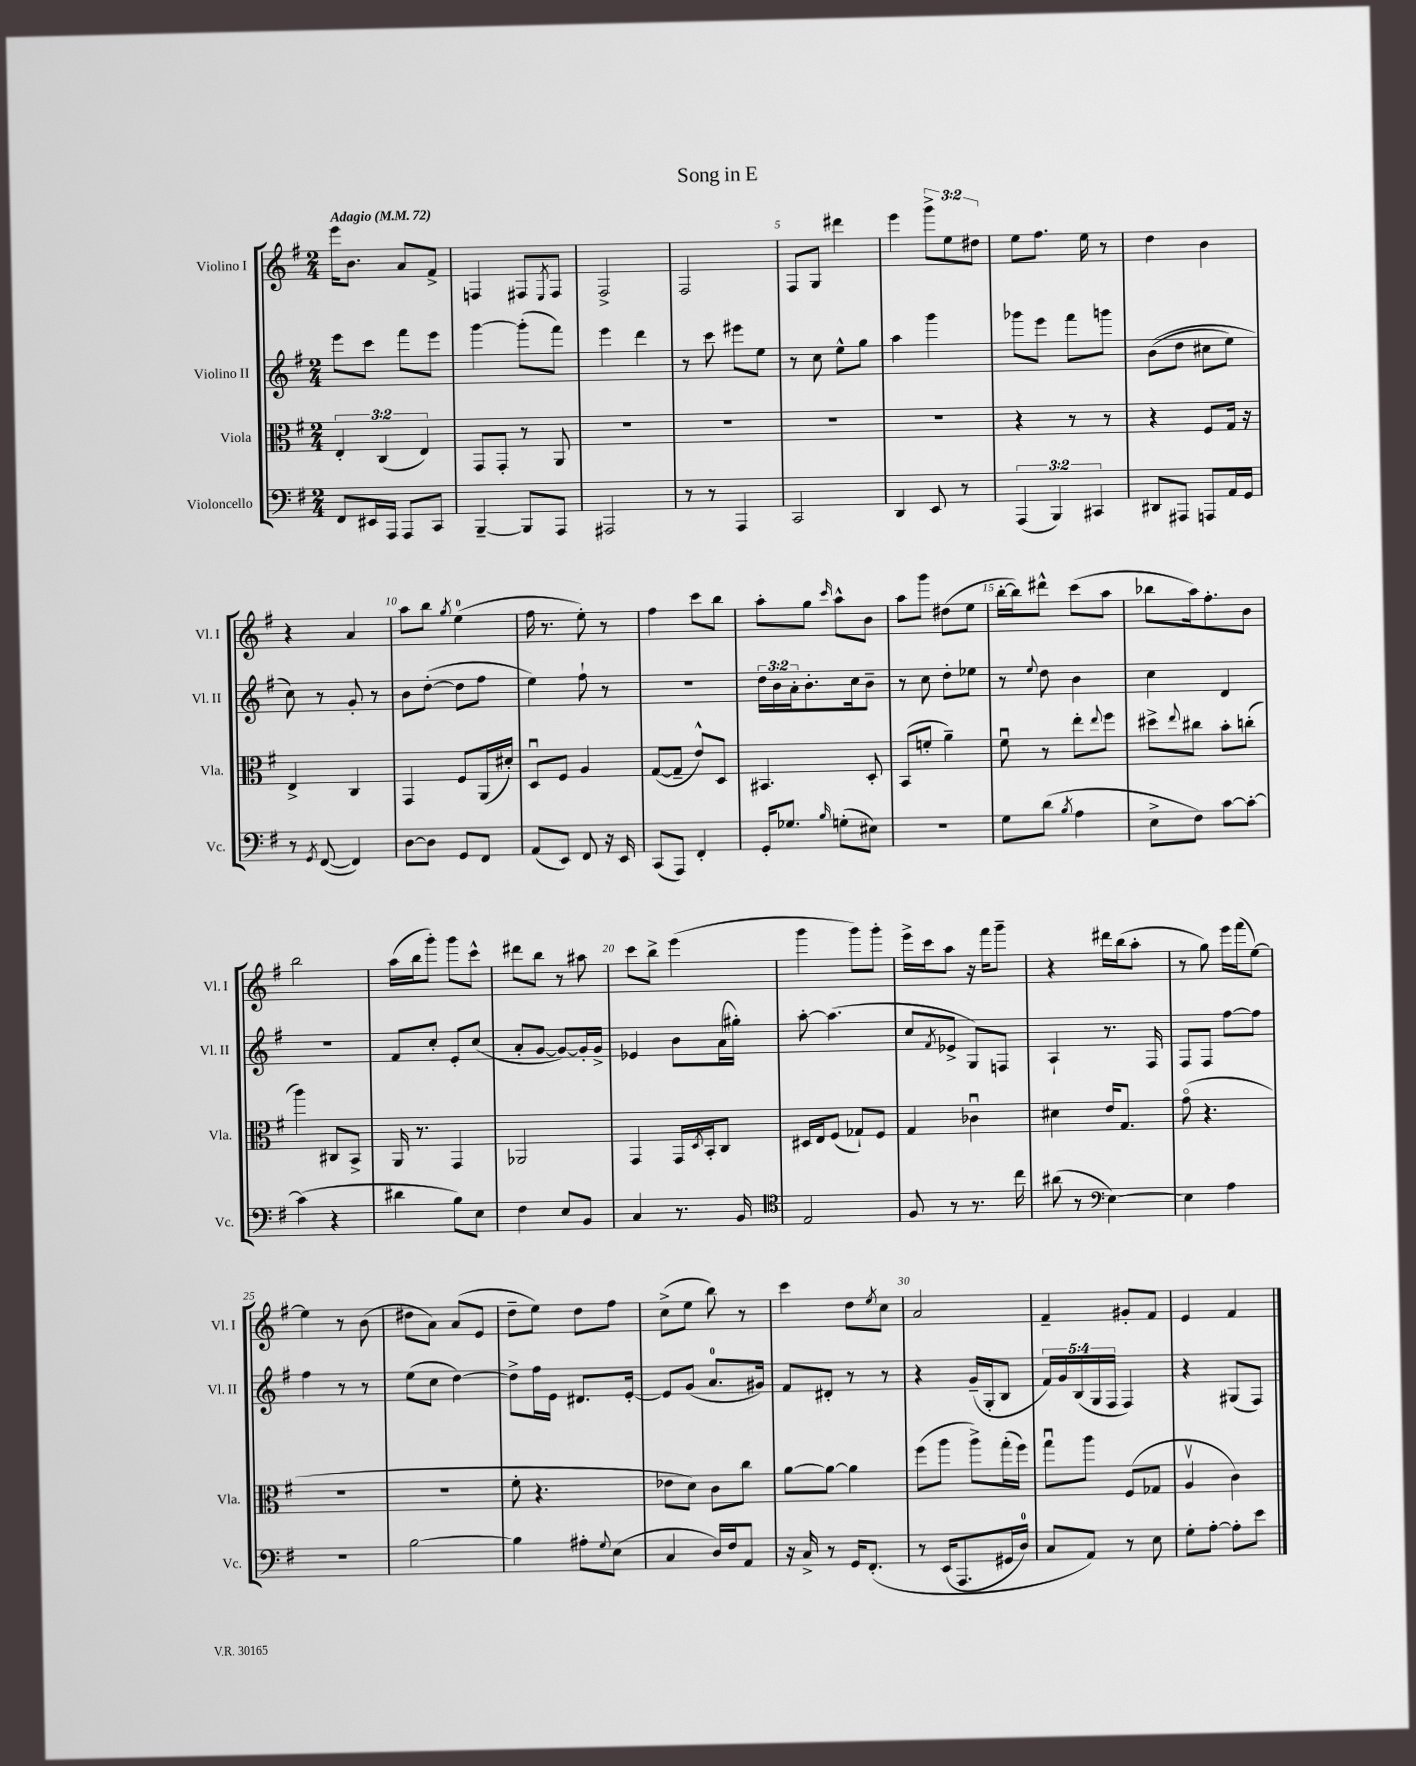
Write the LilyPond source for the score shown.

\header { title = "Song in E" }
<<
\new StaffGroup <<
\new Staff = "s0" \with { instrumentName = "Violino I" shortInstrumentName = "Vl. I" } {
    \clef treble \key g \major \numericTimeSignature \time 2/4 \override Staff.TupletNumber.text = #tuplet-number::calc-fraction-text \tempo "Adagio" 4 = 72
    e'''16 b'8. a'8 fis'8-> |
    f4 fis8 \acciaccatura { e8 } fis8 |
    fis2-> |
    fis2 |
    fis8 g8 dis'''4 |
    e'''4 \tuplet 3/2 { g'''8-> e''8 dis''8 } |
    e''8 fis''8. e''16 r8 |
    d''4 b'4 |
    r4 a'4 |
    a''8 b''8 \acciaccatura { g''8 } e''4-0( |
    fis''16 r8. e''8-.) r8 |
    fis''4 c'''8 b''8 |
    a''8-. g''8 \grace { c'''16 } a''8-^ b'8 |
    a''8 g'''8 dis''8( e''8 |
    b''16~-. b''16) dis'''8-^ c'''8( a''8 |
    bes''8 a''16) fis''8.-. b'8 |
    b''2 |
    a''16( b''16 g'''8-.) g'''8 c'''8-^ |
    dis'''8 b''8 r8 ais''8 |
    c'''8 b''8-> e'''4( |
    g'''4 g'''8) g'''8-. |
    e'''16-> c'''16 a''8 r16 fis'''16 g'''8-- |
    r4 dis'''16 b''16( a''8-. |
    r8 g''8) e'''16 fis'''16( e''8~) |
    e''4 r8 b'8( |
    dis''8 a'8) a'8( e'8 |
    d''8-- e''8) d''8 fis''8 |
    c''8->( e''8 b''8) r8 |
    c'''4 d''8 \acciaccatura { e''8 } c''8 |
    a'2 |
    fis'4-- gis'8-. fis'8 |
    e'4 fis'4 \bar "|." |
}
\new Staff = "s1" \with { instrumentName = "Violino II" shortInstrumentName = "Vl. II" } {
    \clef treble \key g \major \numericTimeSignature \time 2/4 \override Staff.TupletNumber.text = #tuplet-number::calc-fraction-text
    e'''8 c'''8 fis'''8 e'''8 |
    g'''4~ g'''8-.( fis'''8) |
    e'''4 d'''4 |
    r8 c'''8 eis'''8 e''8 |
    r8 c''8 e''8-^ g''8 |
    a''4 g'''4 |
    ges'''8 e'''8 fis'''8 g'''8 |
    b'8(\( d''8 cis''8 e''8) |
    c''8\) r8 g'8-. r8 |
    b'8 d''8~-.( d''8 fis''8 |
    e''4) fis''8-! r8 |
    r2 |
    \tuplet 3/2 { d''16 b'16 a'16-. } b'8.-. c''16 b'8-- |
    r8 c''8 d''8-. ees''8 |
    r8 \appoggiatura { e''8 } d''8 b'4 |
    c''4 d'4 |
    R2 |
    fis'8 c''8-. e'8-. c''8( |
    a'8-. g'8~ g'8~) g'16-. g'16-> |
    ees'4 b'8 a'16( gis''16-.) |
    a''8~-. a''4.( |
    c''8 \acciaccatura { fis'8 } ees'8-> g8) f8 |
    a4-! r8. fis16 |
    fis8 fis8 fis''8~ fis''8 |
    fis''4 r8 r8 |
    e''8( c''8 d''4~) |
    d''8-> fis''16 e'16 dis'8. e'16~-. |
    e'8 g'8( a'8.-0 gis'16) |
    fis'8 dis'8-. r8 r8 |
    r4 g'16--( g16-. b8 |
    \tuplet 5/4 { fis'16) g'16 b16( g16 fis16 } fis4) |
    r4 gis8( fis8) \bar "|." |
}
\new Staff = "s2" \with { instrumentName = "Viola" shortInstrumentName = "Vla." } {
    \clef alto \key g \major \numericTimeSignature \time 2/4 \override Staff.TupletNumber.text = #tuplet-number::calc-fraction-text
    \tuplet 3/2 { e4-. c4( e4) } |
    g,8 g,8-. r8 a,8 |
    R2 |
    R2 |
    R2 |
    R2 |
    r4 r8 r8 |
    r4 fis8 g16 r16 |
    e4-> c4 |
    g,4 fis8 a,16( dis'16-.) |
    d8\downbow fis8 a4 |
    g8~( g8-- e'8-^) d8 |
    bis,4. d8-. |
    b,8( f'8-. a'4--) |
    fis'8\downbow r8 e''8-. \appoggiatura { e''8 } fis''8 |
    dis''8-> \appoggiatura { e''8 } cis''8 b'8-. c''8-.( |
    a''4) cis8 b,8-> |
    a,16 r8. g,4 |
    aes,2 |
    g,4 g,16 \acciaccatura { d8 } b,16-. c8 |
    dis16 e16 fis8( ges8-!) fis8 |
    g4 ces'4\downbow |
    dis'4 e'16 g8. |
    g'8\flageolet( r4. |
    r2 |
    R2 |
    fis'8-. r4. |
    ees'8 d'8) c'8 c''8 |
    a'8~ a'8~ a'4 |
    fis''8( a''8 a''8->) g''16-.( fis''16) |
    g''8\downbow a''8 fis8( ges8 |
    a4\upbow c'4) \bar "|." |
}
\new Staff = "s3" \with { instrumentName = "Violoncello" shortInstrumentName = "Vc." } {
    \clef bass \key g \major \numericTimeSignature \time 2/4 \override Staff.TupletNumber.text = #tuplet-number::calc-fraction-text
    fis,8 eis,16 a,,16 a,,8 c,8 |
    b,,4~-- b,,8 a,,8 |
    ais,,2 |
    r8 r8 a,,4 |
    c,2 |
    d,4 e,8 r8 |
    \tuplet 3/2 { a,,4( b,,4) cis,4 } |
    dis,8 ais,,8 a,,8 a,16 g,16 |
    r8 \acciaccatura { g,8 } fis,8~( fis,4) |
    d8~ d8 g,8 fis,8 |
    a,8( e,8) fis,8 r16 e,16 |
    c,8( a,,8) fis,4-. |
    g,16-. ges8. \grace { b16 } g8-.( eis8) |
    R2 |
    g8 d'8( \acciaccatura { b8 } a4 |
    e8-> fis8) c'8~ c'8~-. |
    c'4( r4 |
    dis'4 b8) e8 |
    fis4 e8 b,8 |
    c4 r8. b,16 |
    \clef tenor e2 |
    fis8 r8 r8. c''16 |
    ais'8( r8 \clef bass e4~) |
    e4 a4 |
    r2 |
    b2~ |
    b4 ais8-. \appoggiatura { g8 } e8( |
    c4 d16) fis16 a,8 |
    r16 c16-> r8 g,16 fis,8.-.\( |
    r8 e,16( a,,8. gis,16 d16-0) |
    c8 a,8\) r8 e8 |
    g8-. a8~-. a8-. e'8 \bar "|." |
}
>>
>>
\layout { \context { \Score \override BarNumber.break-visibility = ##(#f #t #t) barNumberVisibility = #(every-nth-bar-number-visible 5) } }
